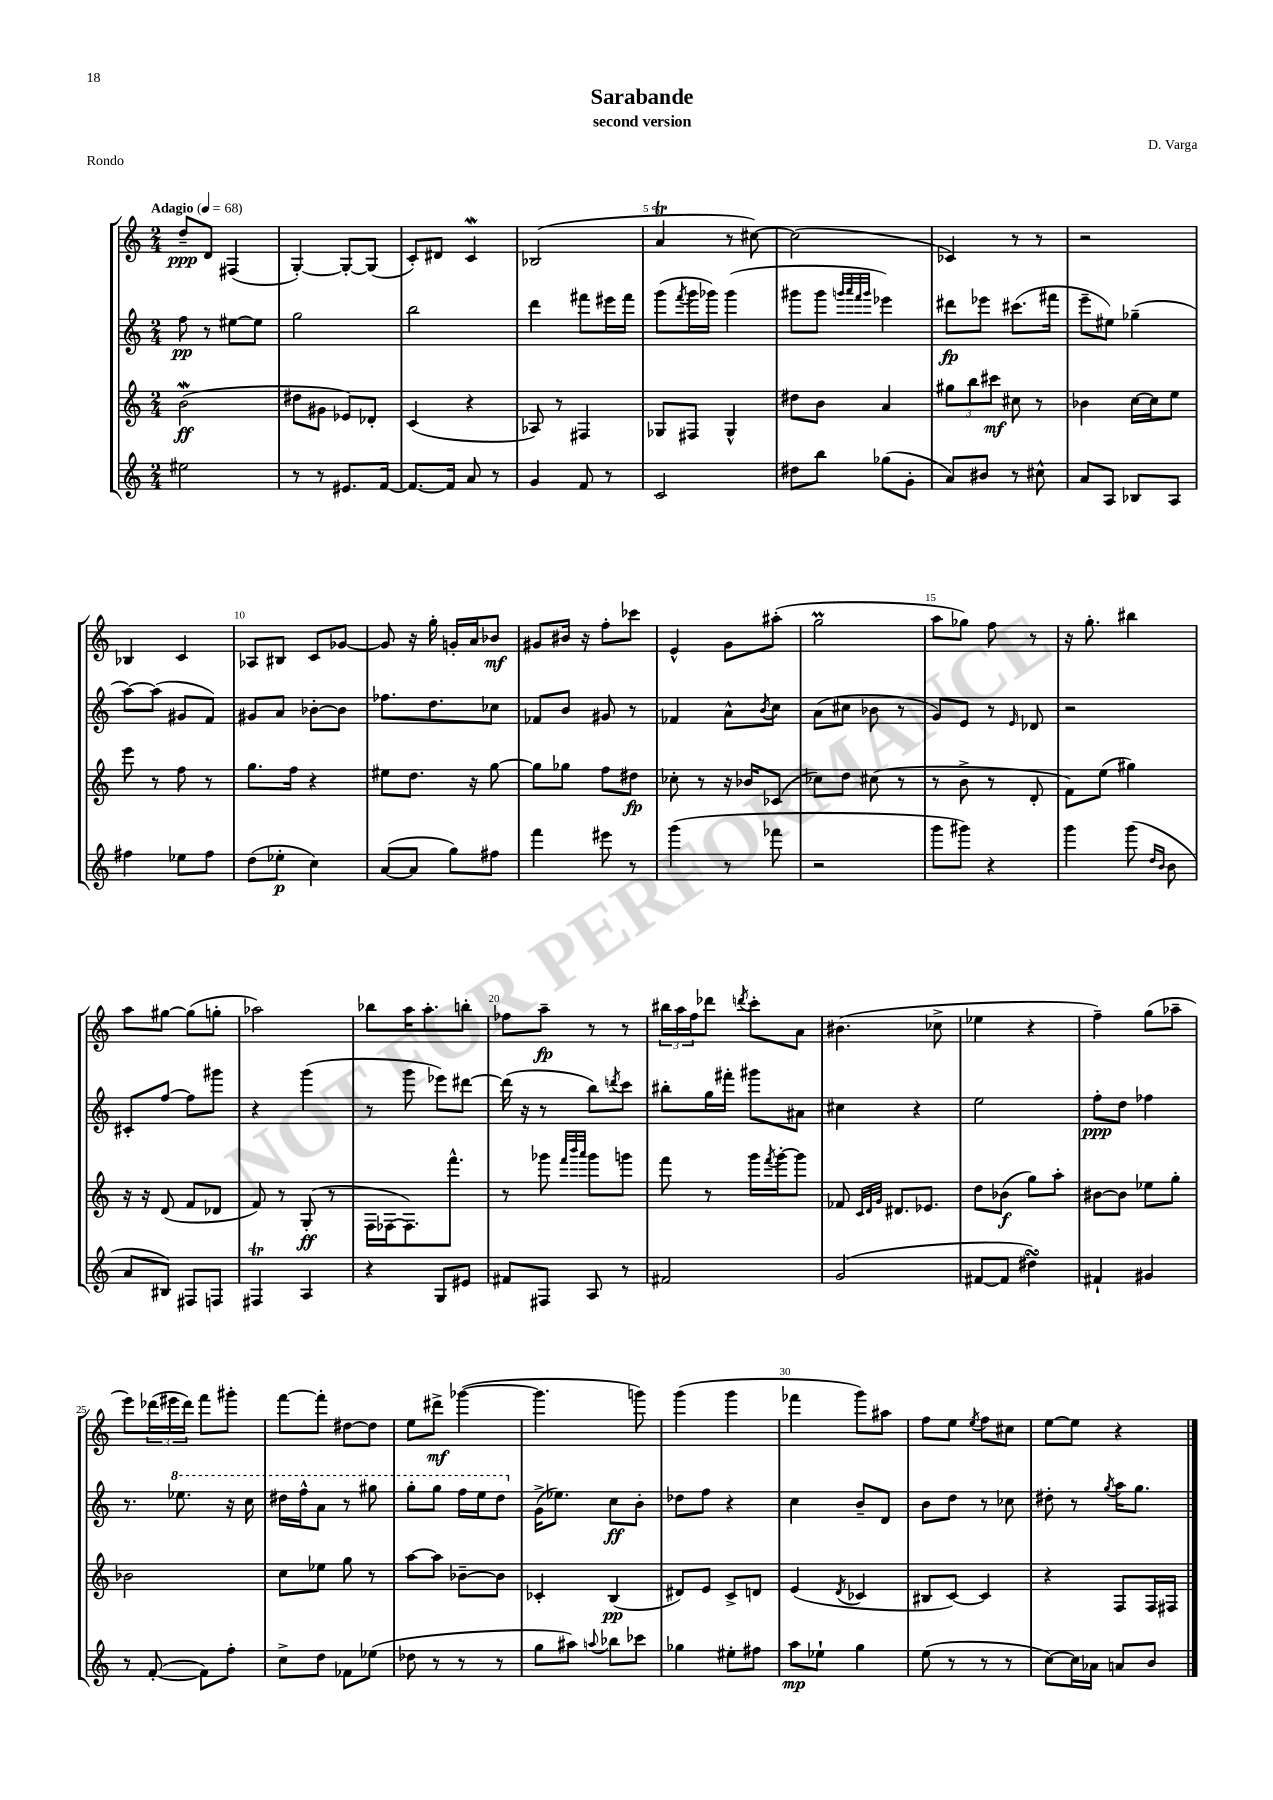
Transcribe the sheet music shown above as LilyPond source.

\header { title = "Sarabande" composer = "D. Varga" subtitle = "second version" piece = "Rondo" }
<<
\new StaffGroup <<
\new Staff = "s0" {
    \clef treble \key c \major \numericTimeSignature \time 2/4 \tempo "Adagio" 4 = 68
    d''8--\ppp d'8 fis4( |
    g4~-.) g8~-. g8( |
    c'8-.) dis'8 c'4\mordent |
    bes2( |
    a'4\trill r8 cis''8~) |
    cis''2( |
    ces'4) r8 r8 |
    r2 |
    bes4 c'4 |
    aes8 bis8 c'8 ges'8~ |
    ges'8 r16 g''16-. g'16-. a'16 bes'8\mf |
    gis'8 bis'16 r16 f''8-. ces'''8 |
    e'4-^ g'8 ais''8-.( |
    g''2\prall |
    a''8 ges''8) f''8 r8 |
    r16 g''8.-. bis''4 |
    a''8 gis''8~ gis''8( g''8-. |
    aes''2) |
    bes''8 a''16 a''8.-. b''8-. |
    fes''8 a''8--\fp r8 r8 |
    \tuplet 3/2 { bis''16 a''16 f''16 } des'''8 \acciaccatura { d'''8 } c'''8-. a'8 |
    bis'4.( ces''8-> |
    ees''4 r4 |
    f''4--) g''8( aes''8-- |
    e'''8) \tuplet 3/2 { des'''16( eis'''16 des'''16) } f'''8 gis'''8-. |
    f'''8~ f'''8-. dis''8~ dis''8 |
    e''8 dis'''8->\mf ges'''4~( |
    ges'''4. g'''8) |
    g'''4( g'''4 |
    fes'''4 g'''8) ais''8 |
    f''8 e''8 \acciaccatura { e''8 } f''8 cis''8 |
    e''8~ e''8 r4 \bar "|." |
}
\new Staff = "s1" {
    \clef treble \key c \major \numericTimeSignature \time 2/4
    f''8\pp r8 eis''8~ eis''8 |
    g''2 |
    b''2 |
    d'''4 fis'''8 eis'''16 fis'''16 |
    g'''8( \acciaccatura { f'''8 } g'''16 ges'''16) ges'''4( |
    gis'''8 gis'''8 \grace { g'''32 a'''32 f'''32 g'''32 } ees'''4) |
    dis'''8\fp ees'''8 cis'''8.( fis'''16 |
    e'''8-- eis''8) ges''4--( |
    a''8~) a''8( gis'8 f'8) |
    gis'8 a'8 bes'8~-. bes'8 |
    fes''8. d''8. ces''8 |
    fes'8 b'8 gis'8 r8 |
    fes'4 a'8-^ \acciaccatura { b'8 } c''8 |
    a'8( cis''8 bes'8 r8 |
    g'8) e'8 r8 \grace { e'16 } des'8 |
    r2 |
    cis'8-. f''8~ f''8 gis'''8 |
    r4 g'''4( |
    r8 g'''8 ees'''8) dis'''8~ |
    dis'''16( r16 r8 b''8) \acciaccatura { d'''8 } c'''8 |
    bis''8-. g''16 fis'''16-. gis'''8 ais'8 |
    cis''4 r4 |
    e''2 |
    f''8-.\ppp d''8 fes''4 |
    r8. \ottava #1 ees'''8. r16 c'''16 |
    dis'''16 f'''16-^ a''8 r8 gis'''8 |
    g'''8-. g'''8 f'''16 e'''16 d'''8 \ottava #0 |
    g'16->( ees''8.) c''8\ff b'8-. |
    des''8 f''8 r4 |
    c''4 b'8-- d'8 |
    b'8 d''8 r8 ces''8 |
    dis''8-. r8 \acciaccatura { g''8 } a''16 g''8. \bar "|." |
}
\new Staff = "s2" {
    \clef treble \key c \major \numericTimeSignature \time 2/4
    b'2\mordent\ff( |
    dis''8 gis'8 ees'8) des'8-. |
    c'4( r4 |
    aes8) r8 fis4 |
    ges8 fis8 ges4-^ |
    dis''8 b'8 a'4 |
    \tuplet 3/2 { gis''8 b''8 cis'''8\mf } cis''8 r8 |
    bes'4 c''16~ c''16 e''8 |
    e'''8 r8 f''8 r8 |
    g''8. f''16 r4 |
    eis''8 d''8. r16 g''8~ |
    g''8 ges''8 f''8 dis''8\fp |
    ces''8-. r8 r16 bes'16 ces'8( |
    ces''8) d''8 cis''8( r8 |
    r8 b'8-> r8 d'8-. |
    f'8) e''8( gis''4) |
    r16 r16 d'8( f'8 des'8 |
    f'8) r8 g8-.\ff( r8 |
    f16 fes16~ fes8.) f'''8.-^ |
    r8 ges'''8 \grace { f'''32 b'''32 a'''32 } ges'''8 g'''8 |
    f'''8 r8 g'''16 \acciaccatura { f'''8 } g'''16~-. g'''8 |
    fes'8 \grace { c'32 d'32 g'32 } dis'8. ees'8. |
    d''8 bes'8\f( g''8) a''8-. |
    bis'8~ bis'8 ees''8 g''8-. |
    bes'2 |
    c''8 ees''8 g''8 r8 |
    a''8~ a''8 bes'8~-- bes'8 |
    ces'4-. b4\pp( |
    dis'8) e'8 c'8-> d'8 |
    e'4( \acciaccatura { d'8 } ces'4 |
    bis8 c'8~) c'4 |
    r4 f8 f16 fis16 \bar "|." |
}
\new Staff = "s3" {
    \clef treble \key c \major \numericTimeSignature \time 2/4
    eis''2 |
    r8 r8 eis'8. f'16~ |
    f'8.~ f'16 a'8 r8 |
    g'4 f'8 r8 |
    c'2 |
    dis''8 b''8 ges''8( g'8-. |
    a'8) bis'8 r8 cis''8-^ |
    a'8 a8 bes8 a8 |
    fis''4 ees''8 fis''8 |
    d''8( ees''8-.\p c''4) |
    a'8~( a'8 g''8) fis''8 |
    f'''4 eis'''8 r8 |
    g'''4( r8 fes'''8 |
    r2 |
    g'''8 gis'''8) r4 |
    g'''4 g'''8( \grace { d''16 b'16 } b'8 |
    a'8 bis8) fis8 f8 |
    fis4\trill a4 |
    r4 g8 eis'8 |
    fis'8 fis8 a8 r8 |
    fis'2 |
    g'2( |
    fis'8~ fis'8 dis''4\turn) |
    fis'4-! gis'4 |
    r8 f'8~-.( f'8) f''8-. |
    c''8-> d''8 fes'8 ees''8( |
    des''8 r8 r8 r8 |
    g''8 ais''8) \appoggiatura { a''8 } bes''8 ces'''8 |
    ges''4 eis''8-. fis''8 |
    a''8\mp ees''8-! g''4 |
    e''8( r8 r8 r8 |
    c''8~) c''16 aes'16 a'8 b'8 \bar "|." |
}
>>
>>
\layout { \context { \Score \override BarNumber.break-visibility = ##(#f #t #t) barNumberVisibility = #(every-nth-bar-number-visible 5) } }
